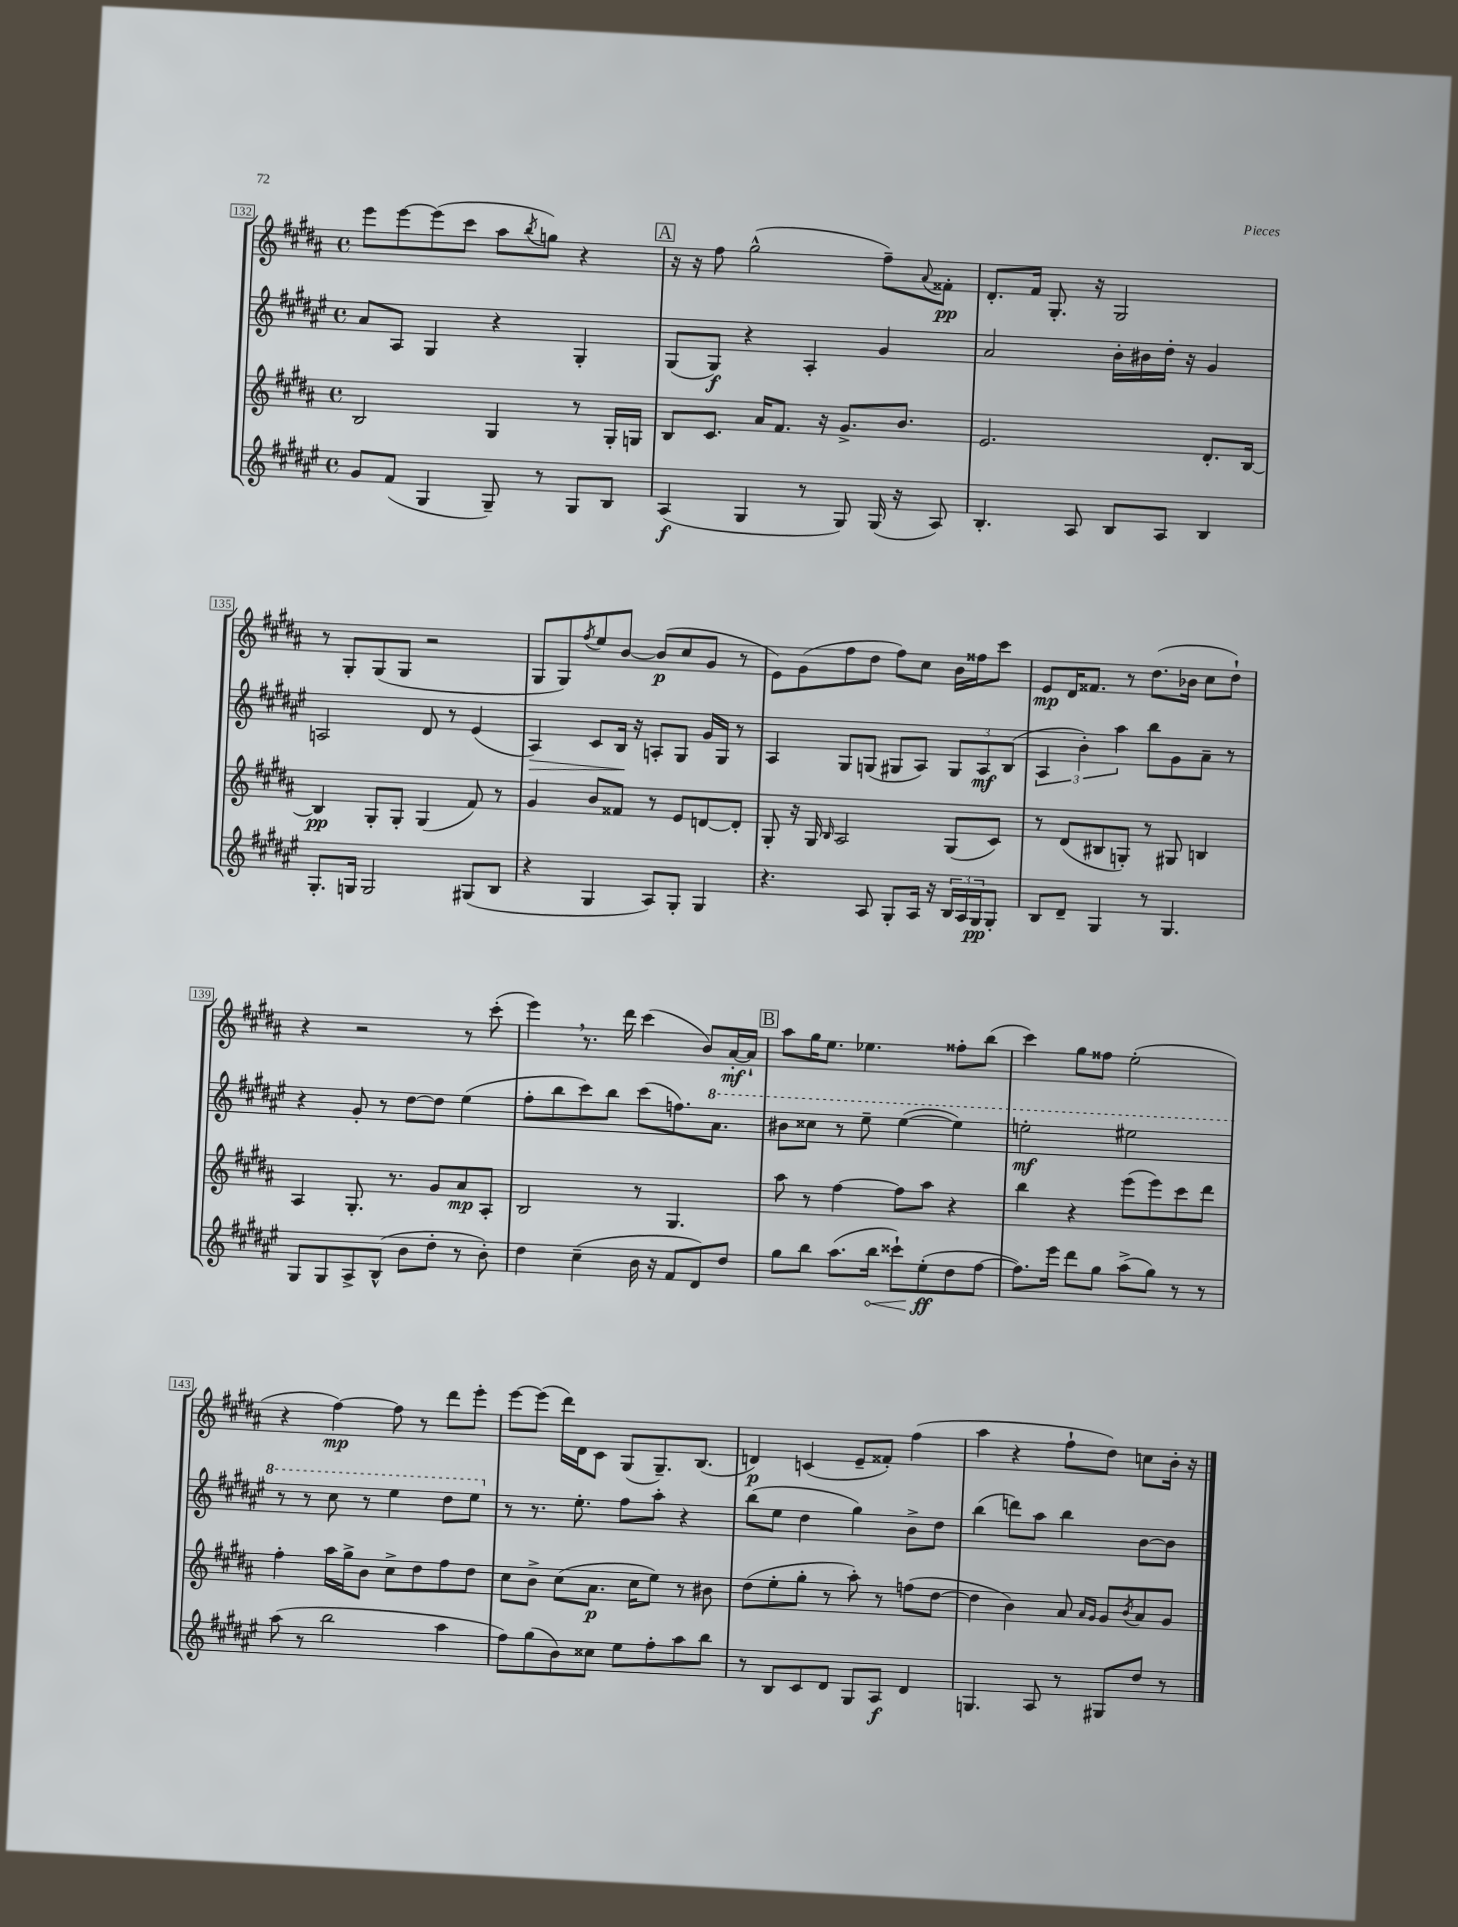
<<
\new StaffGroup <<
\new Staff = "s0" {
    \clef treble \key b \major \defaultTimeSignature \time 4/4
    e'''8 e'''8~ e'''8( cis'''8 ais''8 \acciaccatura { b''8 } g''8) r4 |
    \mark \markup { \box "A" } r16 r16 fis''8 gis''2-^( fis''8--) \appoggiatura { ais'8 } fisis'8-.\pp |
    dis'8.-. fis'16 gis8.-. r16 gis2 |
    r8 gis8-. gis8( gis8 r2 |
    gis8 gis8) \acciaccatura { fis''8 } e''8 b'8~ b'8\p( cis''8 gis'8 r8 |
    e'8) gis'8( fis''8 dis''8 fis''8) cis''8 b'16 fisis''16 cis'''8 |
    e'8\mp dis'16 fisis'8. r8 dis''8.( bes'16 cis''8 dis''8-!) |
    r4 r2 r8 cis'''8-.( |
    e'''4) \breathe r8. dis'''16 cis'''4( b'8) ais'16~-.\mf ais'16-! |
    \mark \markup { \box "B" } ais''8 gis''16 e''8. ees''4. fisis''8-. b''8( |
    cis'''4) gis''8 fisis''8 e''2-.( |
    r4 fis''4~\mp) fis''8 r8 dis'''8 e'''8-. |
    e'''8~ e'''8( dis'''16) dis'16 cis'8 gis8( gis8.--) b8.( |
    d'4\p) c'4( e'8-- fisis'8-.) fis''4( |
    ais''4 r4 fis''8-! dis''8) c''8 b'16-. r16 \bar "|." |
}
\new Staff = "s1" {
    \clef treble \key fis \major \defaultTimeSignature \time 4/4
    ais'8 ais8 gis4 r4 gis4-. |
    \mark \markup { \box "A" } gis8( gis8\f) r4 ais4-. gis'4 |
    ais'2 b'16-. bis'16 dis''16-. r16 gis'4 |
    a2 dis'8 r8 eis'4( |
    ais4\>) cis'8 b16\! r16 a8-. gis8 gis'16 gis16 r8 |
    ais4 gis8 g8( gis8 ais8) \tuplet 3/2 { gis8 ais8\mf b8( } |
    \tuplet 3/2 { ais4 b'4-.) ais''4 } b''8 gis'8 ais'8-- r8 |
    r4 gis'8-. r8 dis''8~ dis''8 eis''4( |
    fis''8-. b''8 cis'''8) b''8 cis'''8( f''8.) \ottava #1 ais''8. |
    \mark \markup { \box "B" } bis''8 cisis'''8 r8 eis'''8-- eis'''4~( eis'''4) |
    e'''2-.\mf eis'''2 |
    r8 r8 cis'''8 r8 eis'''4 dis'''8 eis'''8 \ottava #0 |
    r8 r8. eis''8.-. fis''8 ais''8-. r4 |
    b''8( eis''8 dis''4 gis''4) b'8-> dis''8 |
    b''4( d'''8) ais''8 b''4 b'8~ b'8 \bar "|." |
}
\new Staff = "s2" {
    \clef treble \key b \major \defaultTimeSignature \time 4/4
    b2 gis4 r8 gis16-. g16 |
    \mark \markup { \box "A" } b8 cis'8. ais'16 fis'8. r16 gis'8.-> b'8. |
    e'2. dis'8.-. b16~ |
    b4\pp gis8-. gis8-. gis4( fis'8) r8 |
    gis'4 b'8 fisis'8 r8 e'8 d'8~ d'8-. |
    gis8-. r16 gis16 \grace { b16 } ais2 gis8( cis'8) |
    r8 dis'8( bis8 g8-.) r8 gis8 b4 |
    ais4 gis8.-. r8. gis'8 ais'8\mp ais8-. |
    b2 r8 gis4. |
    \mark \markup { \box "B" } ais''8 r8 fis''4~ fis''8 ais''8 r4 |
    b''4 r4 e'''8( e'''8) cis'''8 dis'''8 |
    fis''4-. ais''16 gis''16-> b'8 cis''8-> dis''8 fis''8 dis''8 |
    cis''8 b'8-> cis''8( ais'8.\p cis''16 e''8) r8 bis'8 |
    dis''8( e''8-. gis''8-. r8 ais''8-.) r8 f''8( dis''8~ |
    dis''4 b'4) ais'8 \grace { ais'16 gis'16 } gis'8 \acciaccatura { b'8 } ais'8 gis'8 \bar "|." |
}
\new Staff = "s3" {
    \clef treble \key fis \major \defaultTimeSignature \time 4/4
    gis'8 fis'8( gis4 gis8--) r8 gis8 b8 |
    \mark \markup { \box "A" } ais4\f( gis4 r8 gis8) gis16( r16 ais8) |
    b4.-. ais8 b8 ais8 b4 |
    gis8.-. g16 g2 gis8( b8 |
    r4 gis4 ais8) gis8-. gis4 |
    r4. ais8 gis8-. ais16 r16 \tuplet 3/2 { b16 ais16 gis16\pp } gis8-. |
    b8 dis'8-- gis4 r8 gis4. |
    gis8 gis8 ais8-> b8-^( b'8 dis''8-. r8 b'8-.) |
    dis''4 cis''4--( b'16 r16 fis'8 dis'8) dis''8 |
    \mark \markup { \box "B" } gis''8 b''8 ais''8.( \once \override Hairpin.circled-tip = ##t b''16\< cisis'''8-!) eis''8-.\ff\!( dis''8 fis''8~ |
    fis''8.) eis'''16 dis'''8 gis''8 ais''8->( gis''8) r8 r8 |
    ais''8( r8 b''2 ais''4 |
    fis''8) gis''8( b'8) cisis''8 eis''8 fis''8-. ais''8 b''8 |
    r8 b8 cis'8 dis'8 gis8 ais8\f dis'4 |
    g4. ais8 r8 gis8 dis''8 r8 \bar "|." |
}
>>
>>
\layout { \context { \Score currentBarNumber = #132 \override BarNumber.stencil = #(make-stencil-boxer 0.1 0.3 ly:text-interface::print) } }
